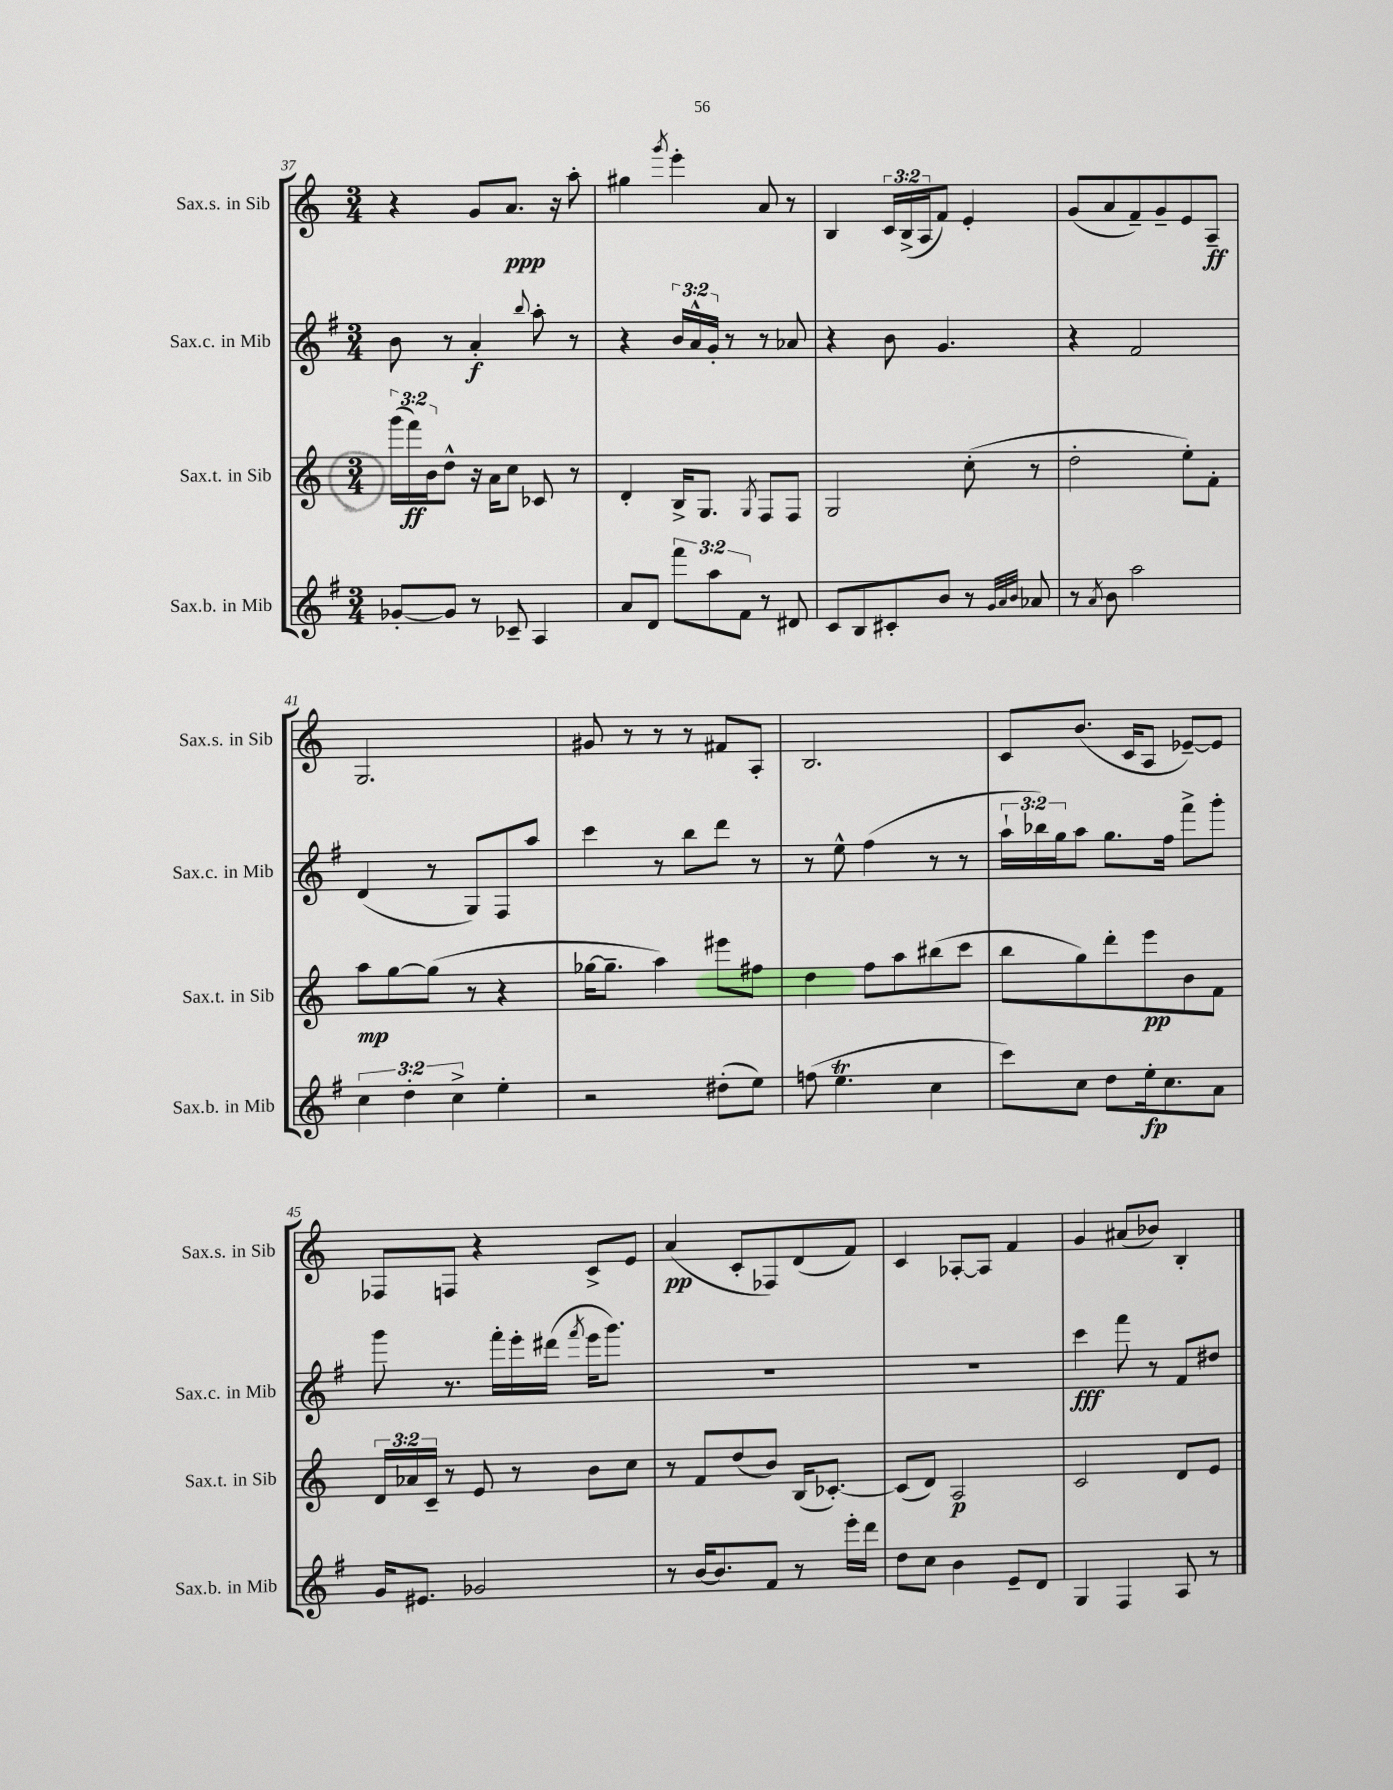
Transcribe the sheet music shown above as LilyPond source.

<<
\new StaffGroup <<
\new Staff = "s0" \with { instrumentName = "Sax.s. in Sib" shortInstrumentName = "Sax.s. in Sib" } {
    \clef treble \key c \major \numericTimeSignature \time 3/4 \override Staff.TupletNumber.text = #tuplet-number::calc-fraction-text
    r4 g'8 a'8.\ppp r16 a''8-. |
    gis''4 \acciaccatura { g'''8 } e'''4-. a'8 r8 |
    b4 \tuplet 3/2 { c'16 b16->( a16 } f'8) e'4-. |
    g'8( a'8 f'8--) g'8-- e'8 a8--\ff |
    g2. |
    gis'8 r8 r8 r8 fis'8 a8-. |
    b2. |
    c'8 b'8.( c'16 a8 ees'8~--) ees'8 |
    fes8 f8 r4 c'8-> e'8 |
    a'4\pp( c'8-. fes8) d'8( f'8) |
    c'4 aes8~-. aes8 f'4 |
    g'4 ais'8( bes'8) b4-. \bar "|." |
}
\new Staff = "s1" \with { instrumentName = "Sax.c. in Mib" shortInstrumentName = "Sax.c. in Mib" } {
    \clef treble \key g \major \numericTimeSignature \time 3/4 \override Staff.TupletNumber.text = #tuplet-number::calc-fraction-text
    b'8 r8 a'4-.\f \appoggiatura { b''8 } a''8-. r8 |
    r4 \tuplet 3/2 { b'16 a'16-^ g'16-. } r8 r8 aes'8 |
    r4 b'8 g'4. |
    r4 fis'2 |
    d'4( r8 g8) fis8 a''8 |
    c'''4 r8 b''8 d'''8 r8 |
    r8 e''8-^ fis''4( r8 r8 |
    \tuplet 3/2 { a''16-! bes''16) g''16 } a''8 g''8. fis''16 fis'''8-> g'''8-. |
    g'''8 r8. fis'''16-. e'''16-. dis'''16( \acciaccatura { fis'''8 } e'''16 g'''8.) |
    R2. |
    R2. |
    c'''4\fff fis'''8 r8 fis'8 dis''8 \bar "|." |
}
\new Staff = "s2" \with { instrumentName = "Sax.t. in Sib" shortInstrumentName = "Sax.t. in Sib" } {
    \clef treble \key c \major \numericTimeSignature \time 3/4 \override Staff.TupletNumber.text = #tuplet-number::calc-fraction-text
    \tuplet 3/2 { g'''16( f'''16\ff) b'16 } d''8-^ r16 a'16 c''8 ces'8 r8 |
    d'4-. b16-> g8. \acciaccatura { g8 } f8 f8 |
    g2 c''8-.( r8 |
    d''2-. e''8-.) f'8-. |
    a''8\mp g''8~ g''8( r8 r4 |
    ges''16~ ges''8.-- a''4) eis'''8 fis''8 |
    d''4 f''8 a''8 bis''8( c'''8 |
    b''8 g''8) d'''8-. e'''8\pp b'8 f'8 |
    \tuplet 3/2 { d'16 aes'16 c'16-- } r8 e'8 r8 b'8 c''8 |
    r8 f'8 d''8( b'8) b16( ces'8.~-.) |
    ces'8( d'8) a2\p |
    c'2 d'8 e'8 \bar "|." |
}
\new Staff = "s3" \with { instrumentName = "Sax.b. in Mib" shortInstrumentName = "Sax.b. in Mib" } {
    \clef treble \key g \major \numericTimeSignature \time 3/4 \override Staff.TupletNumber.text = #tuplet-number::calc-fraction-text
    ges'8~-. ges'8 r8 ces'8-- a4 |
    a'8 d'8 \tuplet 3/2 { fis'''8 a''8 fis'8 } r8 dis'8 |
    c'8 b8 cis'8-. b'8 r8 \grace { g'32 a'32 b'32 } aes'8 |
    r8 \acciaccatura { a'8 } b'8 a''2 |
    \tuplet 3/2 { c''4 d''4-. c''4-> } e''4-. |
    r2 dis''8-.( e''8) |
    f''8( e''4.\trill c''4 |
    c'''8) c''8 d''8 e''16-.\fp c''8. a'8 |
    g'16 eis'8. ges'2 |
    r8 b'16~ b'8. fis'8 r8 e'''16-. d'''16 |
    d''8 c''8 b'4 e'8-- d'8 |
    g4 fis4 a8 r8 \bar "|." |
}
>>
>>
\layout { \context { \Score currentBarNumber = #37 } }
